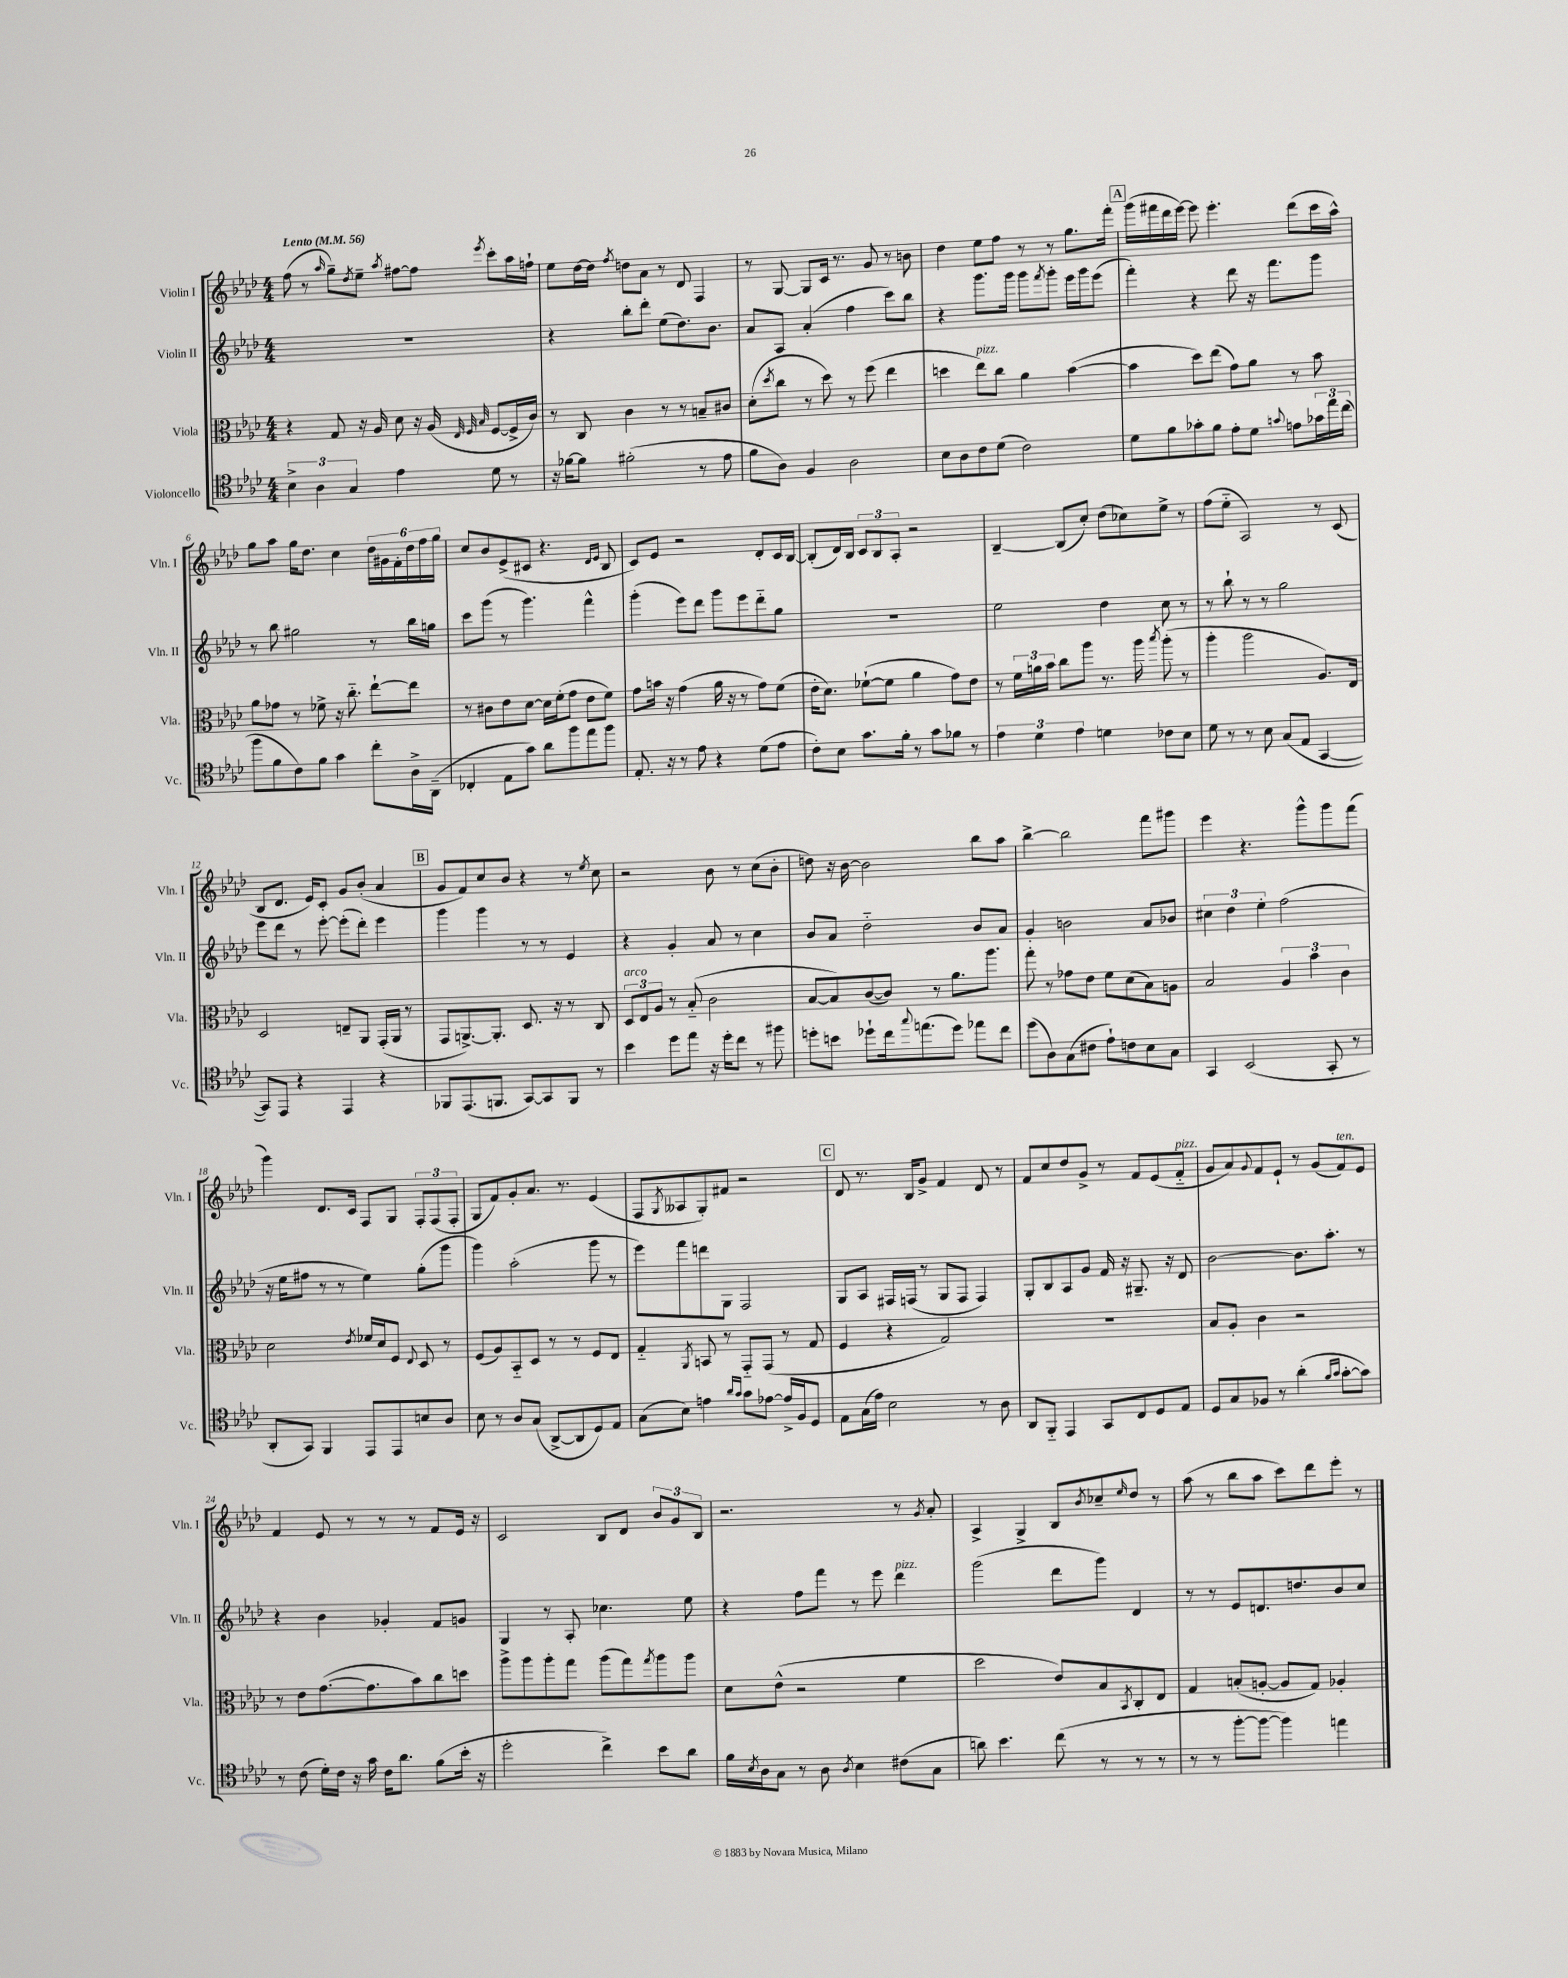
<<
\new StaffGroup <<
\new Staff = "s0" \with { instrumentName = "Violin I" shortInstrumentName = "Vln. I" } {
    \clef treble \key aes \major \numericTimeSignature \time 4/4 \tempo "Lento" 4 = 56
    f''8( r8 \grace { aes''16 } g''8--) \acciaccatura { des''8 } ees''8-- \acciaccatura { aes''8 } fis''8~ fis''8 \acciaccatura { ees'''8 } c'''8-. aes''16 f''16-! |
    ees''8 des''16~ des''16 \acciaccatura { f''8 } d''8 aes'8 r8 des'8 f4 |
    r8 g8~ g8 c'16 r8. g'8 r8 b'8 |
    des''4 ees''8 f''8 r8 r8 g''8. f'''16-. |
    \mark \markup { \box "A" } g'''16( fis'''16 des'''16 ees'''16~) ees'''8 ees'''4.-. des'''8( c'''16 aes''16-^) |
    g''8 aes''8 g''16 des''8. c''4 \tuplet 6/4 { des''16 gis'16 f'16-. des''16 f''16 g''16 } |
    c''8 bes'8 ees'8->( cis'8 r4. \grace { des'16 ees'16 } bes8 |
    c'8) ees'8 r2 des'8-. c'16 bes16~ |
    bes8-.( des'16) bes16 \tuplet 3/2 { c'8 bes8 aes8-. } r2 |
    bes4~-- bes8( c''8-.) des''8( ces''8) ees''8-> r8 |
    f''8( ees''8-_ aes2) r8 c'8( |
    bes8 des'8. ees'16) c'8-. g'8 bes'8-.( aes'4 |
    \mark \markup { \box "B" } g'8 f'8) c''8 bes'8 r4 r8 \acciaccatura { ees''8 } c''8 |
    r2 bes'8 r8 c''8( bes'8-. |
    d''8) r16 bes'16~ bes'2 bes''8 aes''8 |
    bes''4~-> bes''2 f'''8 gis'''8 |
    ees'''4 r4. g'''8-^ g'''8 f'''8( |
    g'''4) des'8. c'16 f8 g8 \tuplet 3/2 { f8-. f8( f8-. } |
    g8 f'8) g'8-. aes'8. r8. ees'4( |
    f8 \acciaccatura { g8 } aeses8 g8-.) fis'8 r2 |
    \mark \markup { \box "C" } des'8 r8. bes16 g'8-> f'4 des'8 r8 |
    f'8 c''8 des''8 g'8-> r8 f'8 ees'8( f'8-_^\markup { \italic "pizz." } |
    g'8 aes'8) \appoggiatura { g'8 } f'8 ees'8-! r8 g'8( f'8^\markup { \italic "ten." }) ees'8 |
    f'4 ees'8 r8 r8 r8 f'8 ees'16 r16 |
    c'2 bes8 des'8 \tuplet 3/2 { bes'8 g'8 bes8 } |
    r2. r8 \acciaccatura { g'8 } aes'8-. |
    aes4-> g4-> bes8 \acciaccatura { bes'8 } ces''8-- \grace { ees''16 } des''8 r8 |
    aes''8( r8 bes''8 aes''8 c'''8) des'''8 ees'''8-. r8 \bar "|." |
}
\new Staff = "s1" \with { instrumentName = "Violin II" shortInstrumentName = "Vln. II" } {
    \clef treble \key aes \major \numericTimeSignature \time 4/4
    R1 |
    r4 bes''8-. des'''8-. ees''8( des''8.) bes'8. |
    aes'8 aes8 aes'4-.( f''4 c'''8) bes''8 |
    r4 g'''8. g'''16 g'''8 \acciaccatura { f'''8 } g'''8-. ees'''16 g'''16 ees'''8( |
    \mark \markup { \box "A" } f'''4-.) r4 des'''8 r16 f'''8. g'''8 |
    r8 bes''8 gis''2 r8 bes''16 g''16 |
    c'''8 g'''8( r8 g'''4.) f'''4-^ |
    g'''4-.( ees'''8) des'''8 g'''8 ees'''8 des'''8-_ g''8 |
    R1 |
    ees''2 des''4 c''8 r8 |
    r8 bes''8-! r8 r8 g''2 |
    ees'''8 des'''8 r8 ees'''8~-. ees'''8-.( des'''8-.) ees'''4 |
    \mark \markup { \box "B" } g'''4 g'''4 r8 r8 ees'4 |
    r4 g'4-. aes'8 r8 c''4 |
    bes'8 aes'8 des''2-_ bes'8 aes'8 |
    g'4-. b'2 aes'8 bes'8 |
    \tuplet 3/2 { cis''4 des''4 ees''4-. } f''2( |
    r16 ees''16 fis''8 r8 r8 ees''4) g''8-.( g'''8 |
    g'''4) aes''2-.( g'''8 r8 |
    ees'''8) f'''8 d'''8 g8 f2 |
    \mark \markup { \box "C" } g8 aes8 fis16 f16( r8 g8 f8 f4) |
    g8-. bes8 aes8 g'8 f'16 r16 gis8.-- r16 des'8 |
    bes'2~ bes'8. aes''8.-. r8 |
    r4 bes'4 ges'4-. f'8 g'8 |
    g4 r8 aes8-. ces''4. ees''8 |
    r4 f''8 f'''8 r8 ees'''8 des'''4^\markup { \italic "pizz." } |
    g'''2( des'''8 g'''8) des'4 |
    r8 r8 ees'8 d'8. d''8. bes'8 c''8 \bar "|." |
}
\new Staff = "s2" \with { instrumentName = "Viola" shortInstrumentName = "Vla." } {
    \clef alto \key aes \major \numericTimeSignature \time 4/4
    r4 g8 r16 aes16 des'8 r16 aes16( \grace { ees32 f32 bes32 } f8~ f16-> c'16) |
    r8 c8 c'4 r8 r8 b8-- cis'8 |
    des'8-.( \acciaccatura { des''8 } c''8 r8 des''8) r8 f''8( ees''4 |
    d''4 ees''8^\markup { \italic "pizz." }) c''8 aes'4 bes'4~( |
    \mark \markup { \box "A" } bes'4 des''8) ees''8( g'8) aes'8 r8 bes'8 |
    aes'8 ges'8 r8 fes'8-> r16 c''8.-_ ees''8~-! ees''8 |
    r8 cis'8 ees'8 des'8~ des'16 f'16-.( g'8 ees'8 f'8) |
    g'8 b'16 r16 g'4( aes'16 r16 r8 g'8) f'8( |
    ees'16-. des'8.) fes'8~-!( fes'8 aes'4 g'8) ees'8 |
    r8 \tuplet 3/2 { f'16 a'16 bes'16 } c''8 aes''8 r8. aes''16 \acciaccatura { bes''8 } aes''8-.( r8 |
    aes''4-. aes''2 aes8.) ees16 |
    des2 e8-- aes,8 g,16-.( aes,16 r8 |
    \mark \markup { \box "B" } g,8 a,8.~->) a,8.-. des8. r16 r8 c8 |
    \tuplet 3/2 { des8^\markup { \italic "arco" } ees8 aes8 } r8 bes8-_( c'2 |
    bes8~ bes8) c'8~( c'8) r8 aes'8. aes''8. |
    g''8-. r8 ges'8 ees'8 f'8 des'8( bes8) a8 |
    bes2 \tuplet 3/2 { aes4 bes'4 c'4 } |
    des'2 \acciaccatura { ees'8 } fes'16 des'16 f8 \appoggiatura { ees8 } des8 r8 |
    f8( aes8) bes,8-_ des8 r8 r8 f8 ees8 |
    g4-_ \acciaccatura { aes,8 } b,8 r8 g,8-_ g,8( r8 g8 |
    \mark \markup { \box "C" } f4 r4 g2) |
    R1 |
    bes8 aes8-. c'4 r2 |
    r8 ees'8 g'8.~( g'8. bes'8) c''8 d''8 |
    aes''8-> aes''8 aes''8-. g''8 aes''8( g''8) \acciaccatura { g''8 } aes''8 aes''8 |
    des'8 ees'8-^( r2 f'4 |
    des''2 ees'8) bes8 \acciaccatura { bes,8 } c8-. ees8 |
    g4 b8-.( a8~-. a8 g8) aes4-. \bar "|." |
}
\new Staff = "s3" \with { instrumentName = "Violoncello" shortInstrumentName = "Vc." } {
    \clef tenor \key aes \major \numericTimeSignature \time 4/4
    \tuplet 3/2 { bes4-> aes4 g4 } ees'4 des'8 r8 |
    r16 fes'16~ fes'8 fis'2-.( r8 ees'8 |
    f'8 aes8) f4 aes2 |
    bes8 aes8 c'8 des'8( c'2) |
    \mark \markup { \box "A" } des'8 f'8 ges'8-. f'8 ees'8-. des'8 \appoggiatura { g'8 } e'8 \tuplet 3/2 { ges'16 ees''16 c''16( } |
    f''8 f'8 c'8) f'8 g'4 c''8-. aes16-> aes,16--( |
    ces4-. ees8 g'8) aes'8 f''8 ees''8 f''8 |
    ees8.-. r16 r8 ees'8 r4 des'8( ees'8 |
    c'8-.) bes8 g'8. f'16-. r8 g'8 fes'8 r8 |
    \tuplet 3/2 { ees'4 des'4 ees'4 } d'4 ces'8 bes8 |
    des'8 r8 r8 bes8 g8( ees8 g,4~ |
    g,8) ees,8 r4 ees,4 r4 |
    \mark \markup { \box "B" } fes,8 ees,8.( f,8. g,8~) g,8 f,8 r8 |
    bes'4 des''8 ees''8 r16 des''16-. c''8 r8 fis''8 |
    d''8-. b'8 des''8-! c''16 \appoggiatura { g''8 } e''8.( des''8) ees''8 c''8 |
    des''8( aes8) g8( cis'8 ees'8-!) c'8 bes8 g8 |
    g,4 bes,2( g,8-. r8 |
    aes,8-. g,8) f,4 ees,8 ees,8 b8 aes8 |
    bes8 r8 aes8 g8( aes,8~-> aes,8 des8) ees8 |
    g8( bes8) e'4 \grace { aes'16 g'16 } g'8 ees'8~ ees'16-> f16 des8 |
    \mark \markup { \box "C" } ees8 g16( ees'16) bes2 r8 aes8 |
    aes,8 f,8-_ ees,4 g,8 c8 des8 ees8 |
    des8 g8 fes8 r8 aes'4-.( \grace { f'16 g'16 } g'8~-. g'8) |
    r8 c'8( des'16-.) c'16 r16 g'16 c'16 aes'8. f'8( bes'16-. r16 |
    des''2-. c''4->) bes'8 aes'8 |
    f'16 \acciaccatura { bes8 } aes16 g8 r8 aes8 \acciaccatura { aes8 } bes4 cis'8( g8 |
    a'8) bes'4. c''8( r8 r8 r8 |
    r8 r8 f''8~-. f''8~ f''4) e''4 \bar "|." |
}
>>
>>
